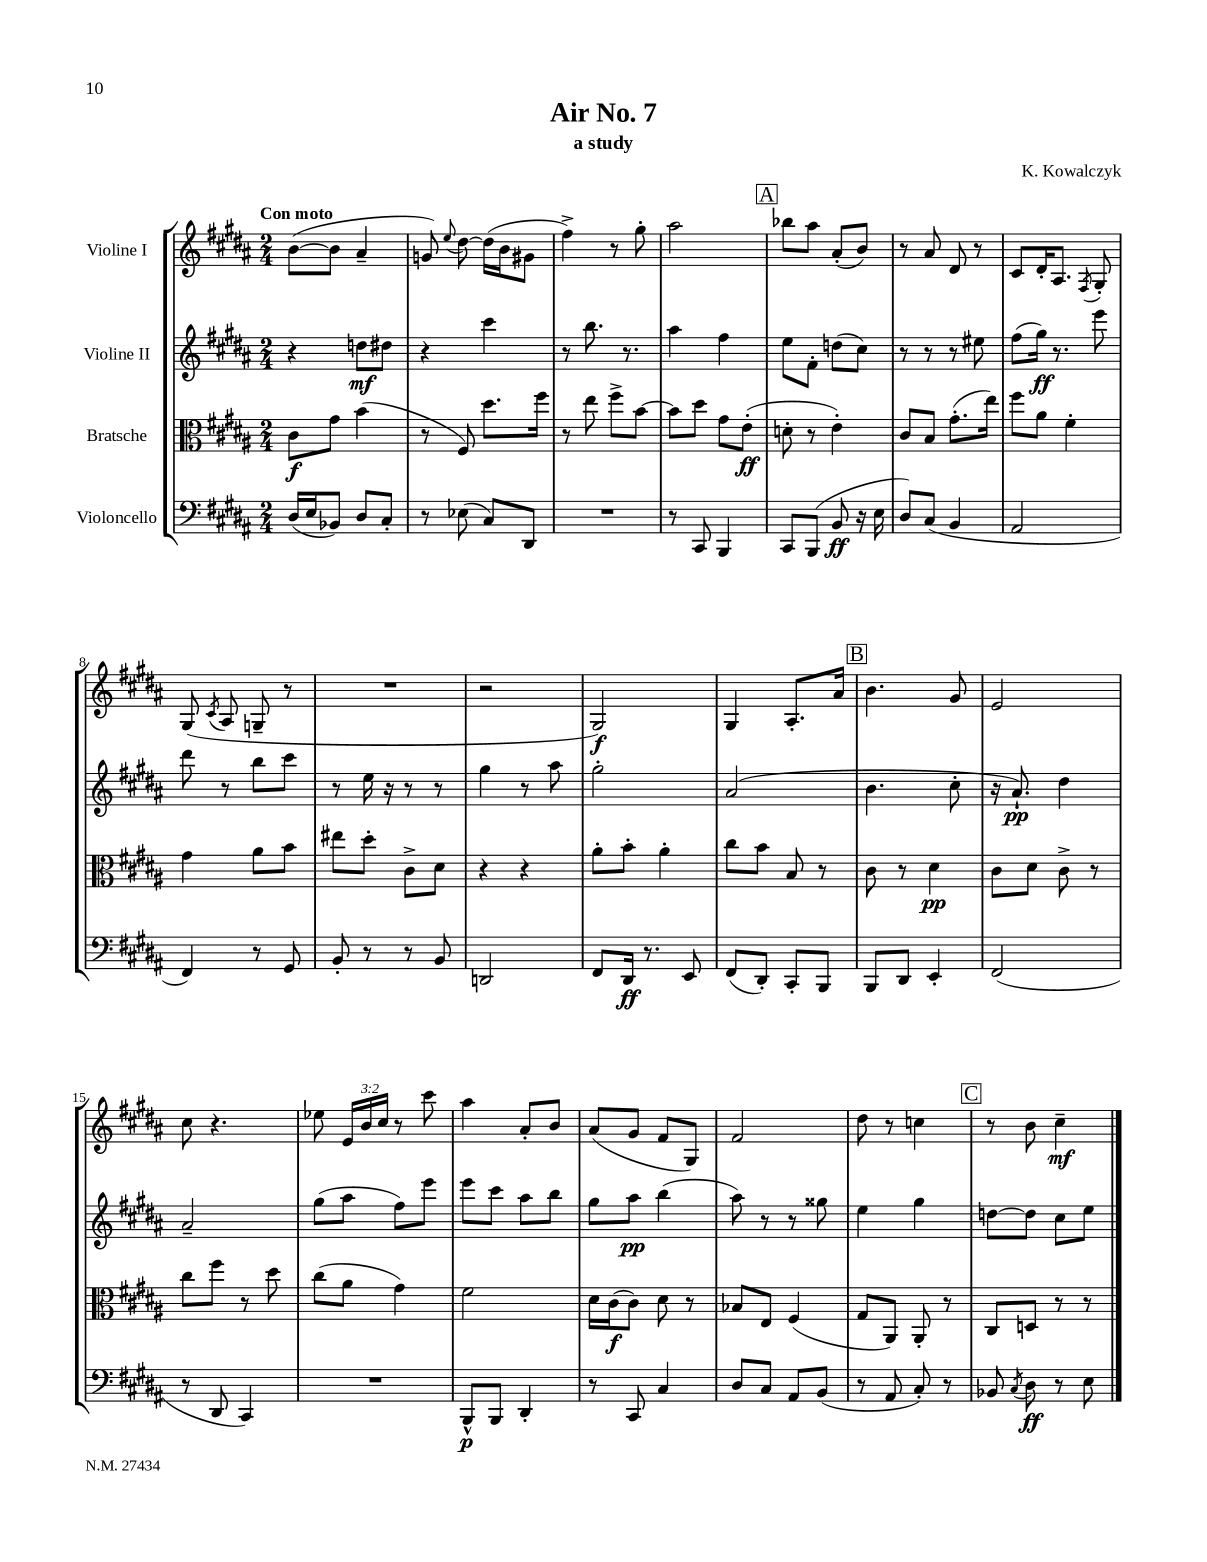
\header { title = "Air No. 7" composer = "K. Kowalczyk" subtitle = "a study" }
<<
\new StaffGroup <<
\new Staff = "s0" \with { instrumentName = "Violine I" } {
    \clef treble \key b \major \numericTimeSignature \time 2/4 \override Staff.TupletNumber.text = #tuplet-number::calc-fraction-text \tempo "Con moto"
    \autoBeamOff b'8[~( b'8] ais'4-- |
    g'8) \appoggiatura { e''8 } dis''8~ dis''16[( b'16 gis'8] |
    fis''4->) r8 gis''8-. |
    ais''2 |
    \mark \markup { \box "A" } bes''8[ ais''8] ais'8[-.( b'8]) |
    r8 ais'8 dis'8 r8 |
    cis'8[ dis'16-. ais8.] \acciaccatura { fis8 } gis8-. |
    gis8( \acciaccatura { cis'8 } ais8 g8-- r8 |
    R2 |
    r2 |
    gis2\f) |
    gis4 ais8.[-. ais'16] |
    \mark \markup { \box "B" } b'4. gis'8 |
    e'2 |
    cis''8 r4. |
    ees''8 \tuplet 3/2 { e'16[ b'16 cis''16] } r8 cis'''8 |
    ais''4 ais'8[-. b'8] |
    ais'8[( gis'8] fis'8[ gis8]) |
    fis'2 |
    dis''8 r8 c''4 |
    \mark \markup { \box "C" } r8 b'8 cis''4--\mf \bar "|." |
}
\new Staff = "s1" \with { instrumentName = "Violine II" } {
    \clef treble \key b \major \numericTimeSignature \time 2/4
    \autoBeamOff r4 d''8[\mf dis''8] |
    r4 cis'''4 |
    r8 b''8. r8. |
    ais''4 fis''4 |
    \mark \markup { \box "A" } e''8[ fis'8]-. d''8[( cis''8]) |
    r8 r8 r8 eis''8 |
    fis''8[( gis''16]\ff) r8. e'''8 |
    dis'''8 r8 b''8[ cis'''8] |
    r8 e''16 r16 r8 r8 |
    gis''4 r8 ais''8 |
    gis''2-. |
    ais'2( |
    \mark \markup { \box "B" } b'4. cis''8-. |
    r16 ais'8.-!\pp) dis''4 |
    ais'2-- |
    gis''8[( ais''8] fis''8[) e'''8] |
    e'''8[ cis'''8] ais''8[ b''8] |
    gis''8[ ais''8]\pp b''4( |
    ais''8) r8 r8 gisis''8 |
    e''4 gis''4 |
    \mark \markup { \box "C" } d''8[~ d''8] cis''8[ e''8] \bar "|." |
}
\new Staff = "s2" \with { instrumentName = "Bratsche" } {
    \clef alto \key b \major \numericTimeSignature \time 2/4
    \autoBeamOff cis'8[\f gis'8] b'4( |
    r8 fis8) dis''8.[ fis''16] |
    r8 e''8 fis''8[-> b'8]~ |
    b'8[ dis''8] gis'8[ e'8]-.\ff( |
    \mark \markup { \box "A" } d'8-. r8 e'4-.) |
    cis'8[ b8] gis'8.[-.( e''16]) |
    fis''8[ ais'8] fis'4-. |
    gis'4 ais'8[ b'8] |
    eis''8[ dis''8]-. cis'8[-> dis'8] |
    r4 r4 |
    ais'8[-. b'8]-. ais'4-. |
    cis''8[ b'8] b8 r8 |
    \mark \markup { \box "B" } cis'8 r8 dis'4\pp |
    cis'8[ dis'8] cis'8-> r8 |
    cis''8[ fis''8] r8 dis''8 |
    cis''8[( ais'8] gis'4) |
    fis'2 |
    dis'16[ cis'16\f( cis'8]) dis'8 r8 |
    bes8[ e8] fis4( |
    gis8[ ais,8]) ais,8-. r8 |
    \mark \markup { \box "C" } cis8[ d8] r8 r8 \bar "|." |
}
\new Staff = "s3" \with { instrumentName = "Violoncello" } {
    \clef bass \key b \major \numericTimeSignature \time 2/4
    \autoBeamOff dis16[( e16 bes,8]) dis8[ cis8]-. |
    r8 ees8( cis8[) dis,8] |
    R2 |
    r8 cis,8 b,,4 |
    \mark \markup { \box "A" } cis,8[ b,,8]( b,8\ff r16 e16 |
    dis8[) cis8]( b,4 |
    ais,2 |
    fis,4) r8 gis,8 |
    b,8-. r8 r8 b,8 |
    d,2 |
    fis,8[ dis,16]\ff r8. e,8 |
    fis,8[( dis,8]-.) cis,8[-. b,,8] |
    \mark \markup { \box "B" } b,,8[ dis,8] e,4-. |
    fis,2( |
    r8 dis,8 cis,4) |
    R2 |
    b,,8[-^\p b,,8] dis,4-. |
    r8 cis,8 cis4 |
    dis8[ cis8] ais,8[ b,8]( |
    r8 ais,8 cis8-.) r8 |
    \mark \markup { \box "C" } bes,8 \acciaccatura { cis8 } dis8\ff r8 e8 \bar "|." |
}
>>
>>
